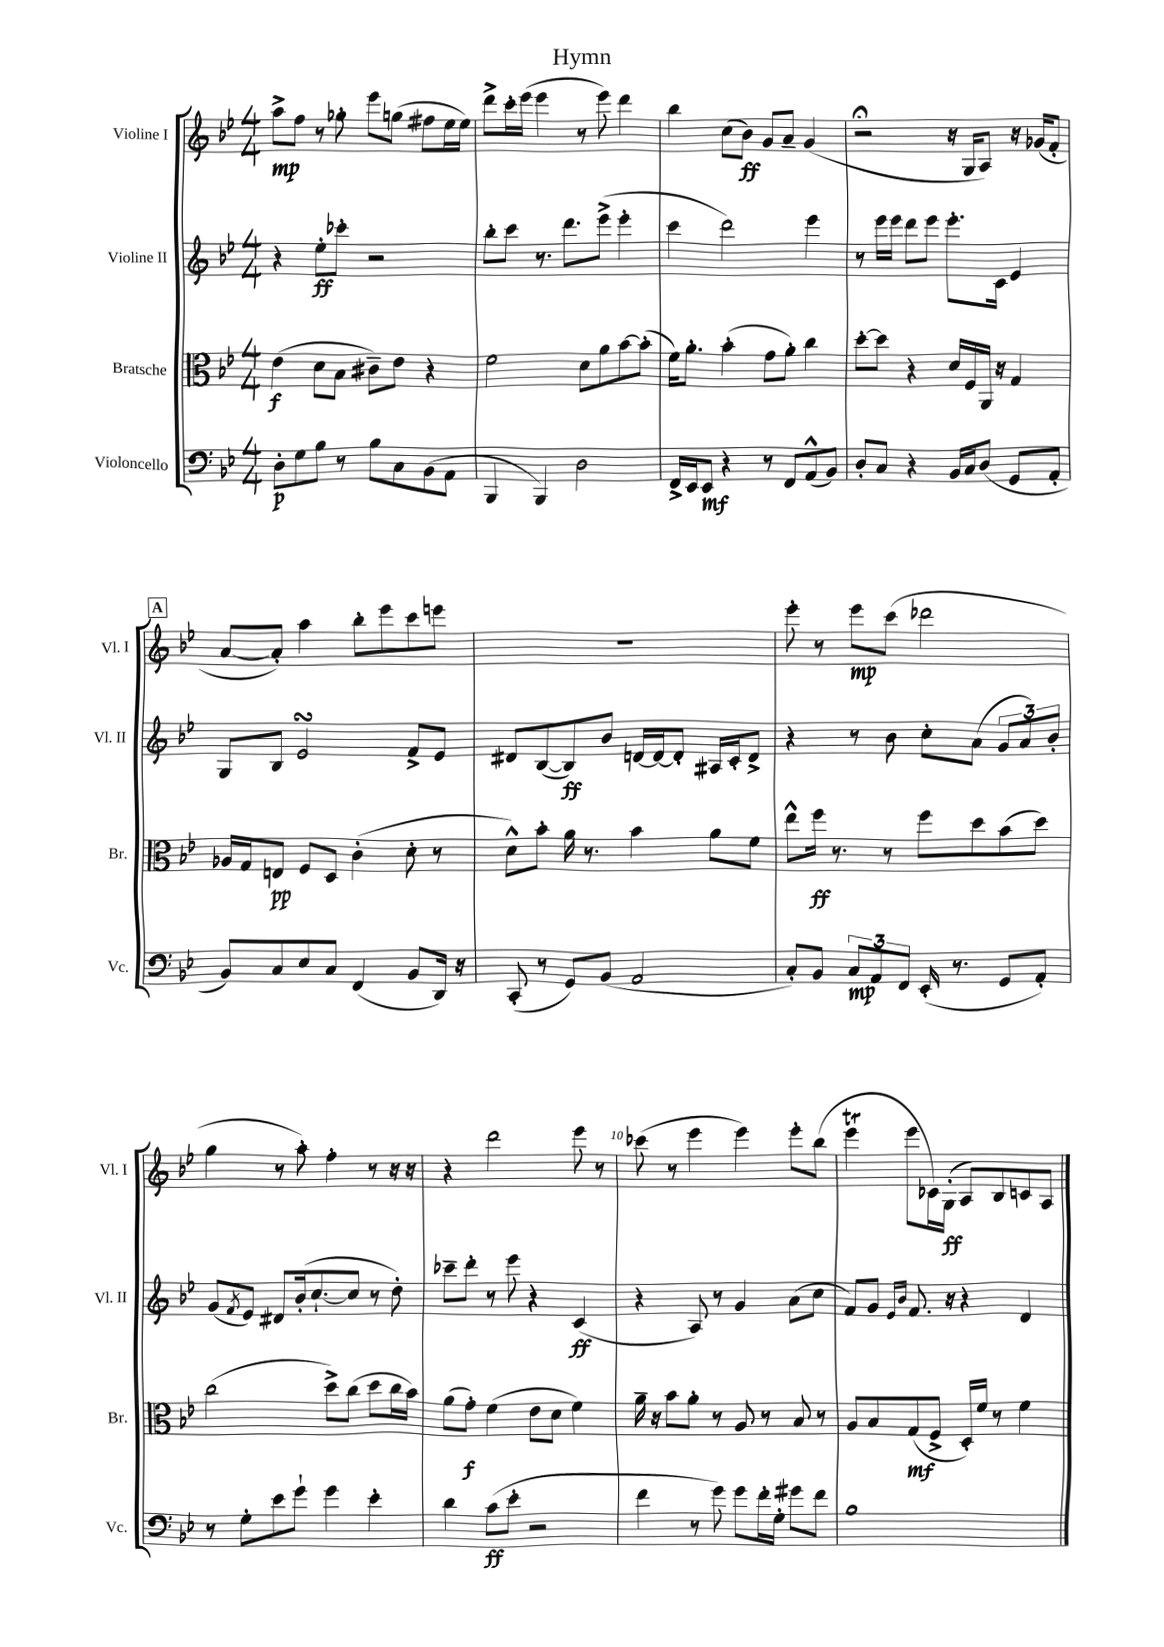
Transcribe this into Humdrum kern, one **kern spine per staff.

**kern	**dynam	**kern	**dynam	**kern	**dynam	**kern	**dynam
*part4	*part4	*part3	*part3	*part2	*part2	*part1	*part1
*staff4	*staff4	*staff3	*staff3	*staff2	*staff2	*staff1	*staff1
*I"Violoncello	*	*I"Bratsche	*	*I"Violine II	*	*I"Violine I	*
*I'Vc.	*	*I'Br.	*	*I'Vl. II	*	*I'Vl. I	*
*clefF4	*	*clefC3	*	*clefG2	*	*clefG2	*
*k[b-e-]	*	*k[b-e-]	*	*k[b-e-]	*	*k[b-e-]	*
*M4/4	*	*M4/4	*	*M4/4	*	*M4/4	*
=1	=1	=1	=1	=1	=1	=1	=1
8D'\L	p	(4e-\	f	4r	.	8aa^\L	mp
8G\	.	.	.	.	.	8ff\J	.
8B-\J	.	8d\L	.	8ee-'\L	ff	8r	.
8r	.	8B-\J	.	8ccc-X'\J	.	8gg-X'\	.
8B-\L	.	8c#X~\L)	.	2r	.	8eee-\L	.
8C\	.	8e-\J	.	.	.	(8ggn\J	.
(8BB-\	.	4r	.	.	.	8ff#X\L	.
8AA\J	.	.	.	.	.	16ee-\L	.
.	.	.	.	.	.	16ee-\JJ)	.
=2	=2	=2	=2	=2	=2	=2	=2
4BBB-/	.	2f\	.	8bb-'\L	.	8ddd^\L	.
.	.	.	.	8ccc\J	.	16ccc'\L	.
.	.	.	.	.	.	(16eee-\JJ	.
4BBB-/)	.	.	.	8.r	.	4eee-\	.
.	.	.	.	8.ddd\L	.	.	.
2D\	.	8d\L	.	.	.	8r	.
.	.	8a\	.	(8eee-^\J	.	8eee-\)	.
.	.	[8b-\	.	4eee-'\	.	4ddd\	.
.	.	(8b-'\J]	.	.	.	.	.
=3	=3	=3	=3	=3	=3	=3	=3
16FF^/LL	.	16f\KL)	.	4ccc\	.	4bb-\	.
16EE-/J	.	8.a'\J	.	.	.	.	.
8EE-/J	mf	.	.	.	.	.	.
4r	.	(4b-'\	.	2ddd\)	.	(8cc\L	.
.	.	.	.	.	.	8b-\J)	ff
8r	.	8g\L	.	.	.	8g/L	.
8FF/L	.	8a'\J)	.	.	.	8a~/J	.
(8AA^^/	.	4cc\	.	4eee-\	.	(4g/	.
8BB-/J)	.	.	.	.	.	.	.
=4	=4	=4	=4	=4	=4	=4	=4
8D'/L	.	[8dd'\L	.	8r	.	2r;<	.
8C/J	.	8dd\J]	.	16eee-\LL	.	.	.
.	.	.	.	16eee-\JJ	.	.	.
4r	.	4r	.	8ddd\L	.	.	.
.	.	.	.	8eee-\J	.	.	.
16BB-/LL	.	16d/LL	.	8.eee-'\L	.	16r	.
16C/J	.	16F/	.	.	.	16G/KL	.
(8D/J	.	16AA/JJ	.	.	.	8A/J)	.
.	.	16r	.	16c\Jk	.	.	.
8GG/L	.	4G/	.	4e-/	.	16r	.
.	.	.	.	.	.	(16g-X/KL	.
8AA'/J	.	.	.	.	.	8f'/J	.
!!LO:LB:g=z
!!LO:REH:place=s1:t=A
=5	=5	=5	=5	=5	=5	=5	=5
8BB-/L)	.	16A-X/LL	.	8G/L	.	[8a/L	.
.	.	16G/J	.	.	.	.	.
8C/	.	8En/J	pp	8B-/J	.	8a'/J])	.
8E-/	.	8F/L	.	2e-sSSs/	.	4aa\	.
8C/J	.	8D/J	.	.	.	.	.
(4FF/	.	(4c'\	.	.	.	8bb-'\L	.
.	.	.	.	.	.	8eee-\	.
8BB-/L	.	8d'\	.	8f^/L	.	8ccc\	.
16DD/Jk)	.	8r	.	8e-/J	.	8eeen\J	.
16r	.	.	.	.	.	.	.
=6	=6	=6	=6	=6	=6	=6	=6
(8CC'/	.	8d^^\L)	.	8d#X/L	.	1r	.
8r	.	8b-'\J	.	([8B-/	.	.	.
8GG/L)	.	16a\	.	8B-/])	ff	.	.
.	.	8.r	.	.	.	.	.
(8BB-/J	.	.	.	8b-/J	.	.	.
2AA/	.	4b-\	.	[16dn/LL	.	.	.
.	.	.	.	16d/J_	.	.	.
.	.	.	.	8d'/J]	.	.	.
.	.	8a\L	.	16A#X/LL	.	.	.
.	.	.	.	16c'/J	.	.	.
.	.	8f\J	.	8d^/J	.	.	.
=7	=7	=7	=7	=7	=7	=7	=7
8C'/L)	.	8ee-^^\L	.	4r	.	8eee-'\	.
8BB-/J	.	16ff\Jk	ff	.	.	8r	.
.	.	8.r	.	.	.	.	.
12C/L	mp	.	.	8r	.	8eee-\L	mp
12AA/	.	.	.	.	.	.	.
.	.	8r	.	8b-\	.	(8ccc\J	.
12FF/J	.	.	.	.	.	.	.
(16EE-'/	.	8ff\L	.	8cc'\L	.	2ddd-X\	.
8.r	.	.	.	.	.	.	.
.	.	8dd\	.	(8a\J	.	.	.
8GG/L	.	(8b-\	.	12g/L	.	.	.
.	.	.	.	12a/)	.	.	.
8AA'/J)	.	8dd\J)	.	.	.	.	.
.	.	.	.	12b-'/J	.	.	.
!!LO:LB:g=z
=8	=8	=8	=8	=8	=8	=8	=8
8r	.	(2cc\	.	(8g/L	.	4gg\	.
.	.	.	.	8qf/	.	.	.
8G'\L	.	.	.	8e-/J)	.	.	.
8e-\	.	.	.	8d#X/L	.	8r	.
8g`\J	.	.	.	(16b-'/k	.	8aa'\)	.
.	.	.	.	[8.cc`/	.	.	.
4g\	.	8dd^\L)	.	.	.	4ff'\	.
.	.	(8cc\J	.	8cc/J]	.	.	.
4e-'\	.	8dd\L	.	8r	.	8r	.
.	.	16cc\L	.	8dd'\)	.	16r	.
.	.	16b-\JJ)	.	.	.	16r	.
=9	=9	=9	=9	=9	=9	=9	=9
4d\	.	(8a\L	.	8ccc-X~\L	.	4r	.
.	.	8g'\J)	f	8ddd'\J	.	.	.
(8c\L	ff	(4f\	.	8r	.	2ddd\	.
8e-'\J	.	.	.	8eee-\	.	.	.
2r	.	8e-\L	.	4r	.	.	.
.	.	8d\J	.	.	.	.	.
.	.	4f\)	.	(4c/	ff	8eee-\	.
.	.	.	.	.	.	8r	.
=10	=10	=10	=10	=10	=10	=10	=10
4f\	.	16a~\	.	4r	.	(8ccc-X\	.
.	.	16r	.	.	.	.	.
.	.	8b-\L	.	.	.	8r	.
8r	.	8a'\J	.	8A/)	.	4eee-\	.
8g\)	.	8r	.	8r	.	.	.
8g\L	.	8A/	.	4g/	.	4eee-\)	.
16f'\L	.	8r	.	.	.	.	.
16G'\JJ	.	.	.	.	.	.	.
8g#X\L	.	8B-/	.	(8a\L	.	8eee-'\L	.
8f\J	.	8r	.	8cc\J	.	(8bb-\J	.
=11	=11	=11	=11	=11	=11	=11	=11
1B-	.	8A/L	.	8f/L)	.	4eee-T\	.
.	.	8B-/	.	8g/J	.	.	.
.	.	.	.	16qqe-/LL	.	.	.
.	.	.	.	16qqb-/JJ	.	.	.
.	.	(8G/	mf	8.f/	.	8eee-\L	.
.	.	8F^/J	.	.	.	16c-X\L)	.
.	.	.	.	16r	.	(16G'\JJ	ff
.	.	16D'/LL)	.	4r	.	8A/L)	.
.	.	16f/JJ	.	.	.	.	.
.	.	8r	.	.	.	8B-/	.
.	.	4f\	.	4d/	.	8cn/	.
.	.	.	.	.	.	8A/J	.
==	==	==	==	==	==	==	==
*-	*-	*-	*-	*-	*-	*-	*-
